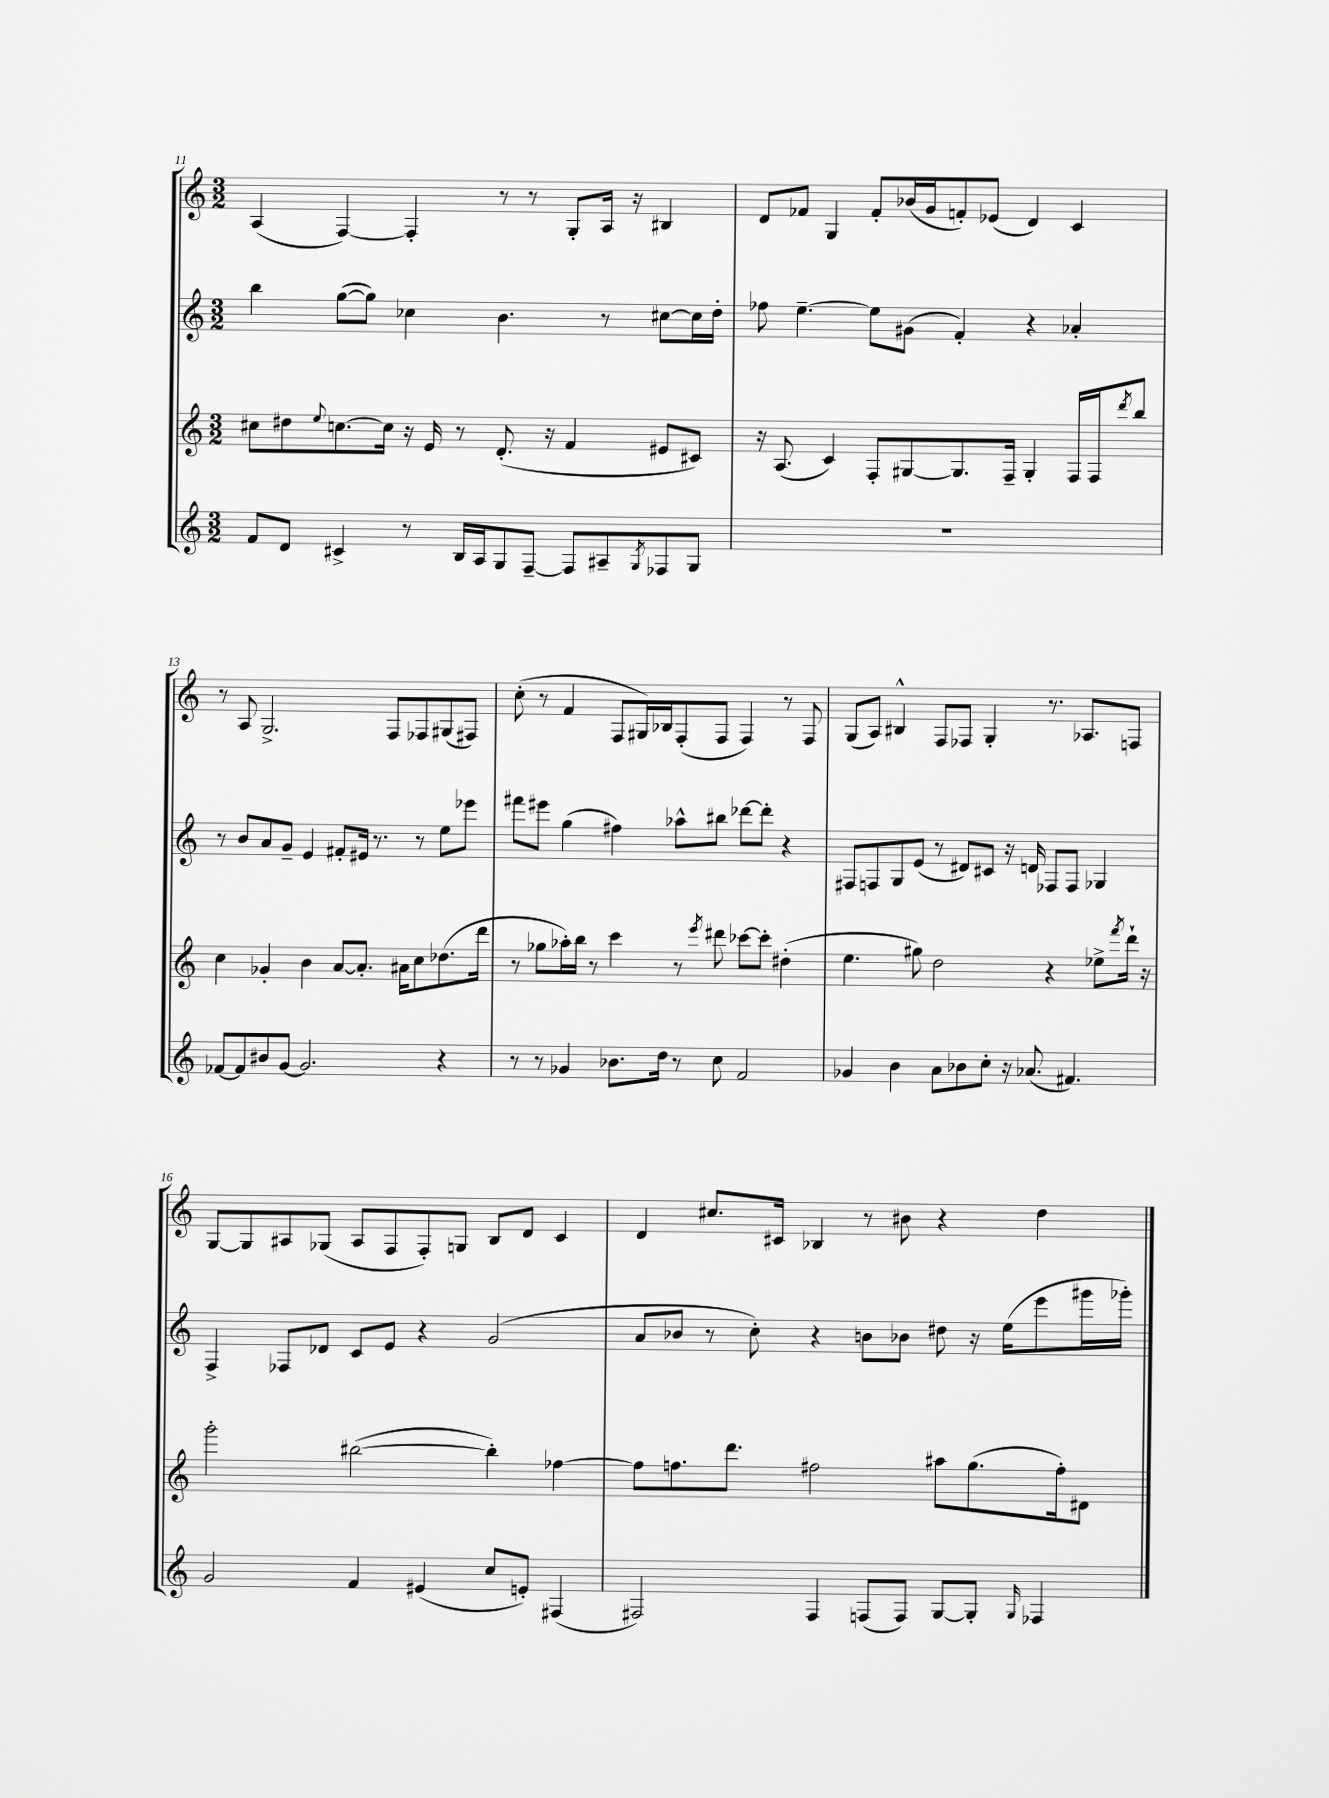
<<
\new StaffGroup <<
\new Staff = "s0" {
    \clef treble \key c \major \numericTimeSignature \time 3/2
    a4( f4~) f4-. r8 r8 g8-. a16 r16 bis4 |
    d'8 fes'8 g4 fes'8-. bes'16( g'16 f'8-.) ees'8( d'4) c'4 |
    r8 a8 g2.-> f8 fes8 gis8( fis8) |
    c''8-.( r8 f'4 f8 gis16) bes16 f8-.( f8 f4) r8 f8 |
    g8( a8) bis4-^ f8 fes8 g4-. r8. aes8. f8 |
    g8~ g8 ais8 ges8( ais8 f8 f8-.) g8 b8 d'8 c'4 |
    d'4 cis''8. cis'16 bes4 r8 bis'8 r4 d''4 \bar "|." |
}
\new Staff = "s1" {
    \clef treble \key c \major \numericTimeSignature \time 3/2
    b''4 g''8~( g''8) ces''4 b'4. r8 cis''8~ cis''16 d''16-. |
    fes''8 e''4.~-- e''8 gis'8( f'4-.) r4 aes'4-. |
    r8 b'8 a'8 g'8-- e'4 fis'8-. eis'16 r8. r8 e''8 ees'''8 |
    fis'''8 eis'''8 g''4( fis''4) aes''8-^ bis''8 des'''8~ des'''8-. r4 |
    fis8 f8 g8 e'8( r8 dis'8) cis'8 r16 d'16 fes8 fes8 ges4 |
    f4-> fes8 des'8 c'8 e'8 r4 g'2( |
    a'8 bes'8 r8 c''8-.) r4 b'8 bes'8 dis''8 r16 e''16( e'''8 gis'''16 ges'''16-.) \bar "|." |
}
\new Staff = "s2" {
    \clef treble \key c \major \numericTimeSignature \time 3/2
    cis''8 dis''8 \appoggiatura { e''8 } c''8.~ c''16 r16 e'16 r8 d'8.-.( r16 f'4 eis'8 cis'8) |
    r16 a8.( c'4) f8-. gis8~ gis8. f16-- gis4-. f16 f16 \acciaccatura { d'''8 } b''8 |
    c''4 ges'4-. b'4 a'8~ a'8.-. ais'16 c''8 des''8.( d'''16 |
    r8 ges''8 aes''16-.) b''16 r8 c'''4 r8 \acciaccatura { e'''8 } dis'''8 ces'''8~ ces'''8-. dis''4-.( |
    e''4. gis''8) d''2 r4 ees''8-> \acciaccatura { f'''8 } d'''16-! r16 |
    g'''2-. bis''2~( bis''4-.) fes''4~ |
    fes''8 f''8. d'''8. fis''2 ais''8 g''8.( fis''16-.) dis'8 \bar "|." |
}
\new Staff = "s3" {
    \clef treble \key c \major \numericTimeSignature \time 3/2
    f'8 d'8 cis'4-> r8 b16 a16 g8 f8~-- f8 ais8-- \acciaccatura { g8 } fes8 g8 |
    R1. |
    fes'8~ fes'8 bis'8 g'8~ g'2. r4 |
    r8 r8 ges'4 bes'8. d''16 r8 c''8 f'2 |
    ges'4 b'4 a'8 bes'8 c''8-. r16 aes'8.( fis'4.) |
    g'2 f'4 eis'4( c''8 e'8-.) fis4( |
    fis2) fis4 f8( f8) g8~ g8-. \grace { g16 } fes4 \bar "|." |
}
>>
>>
\layout { \context { \Score currentBarNumber = #11 } }
